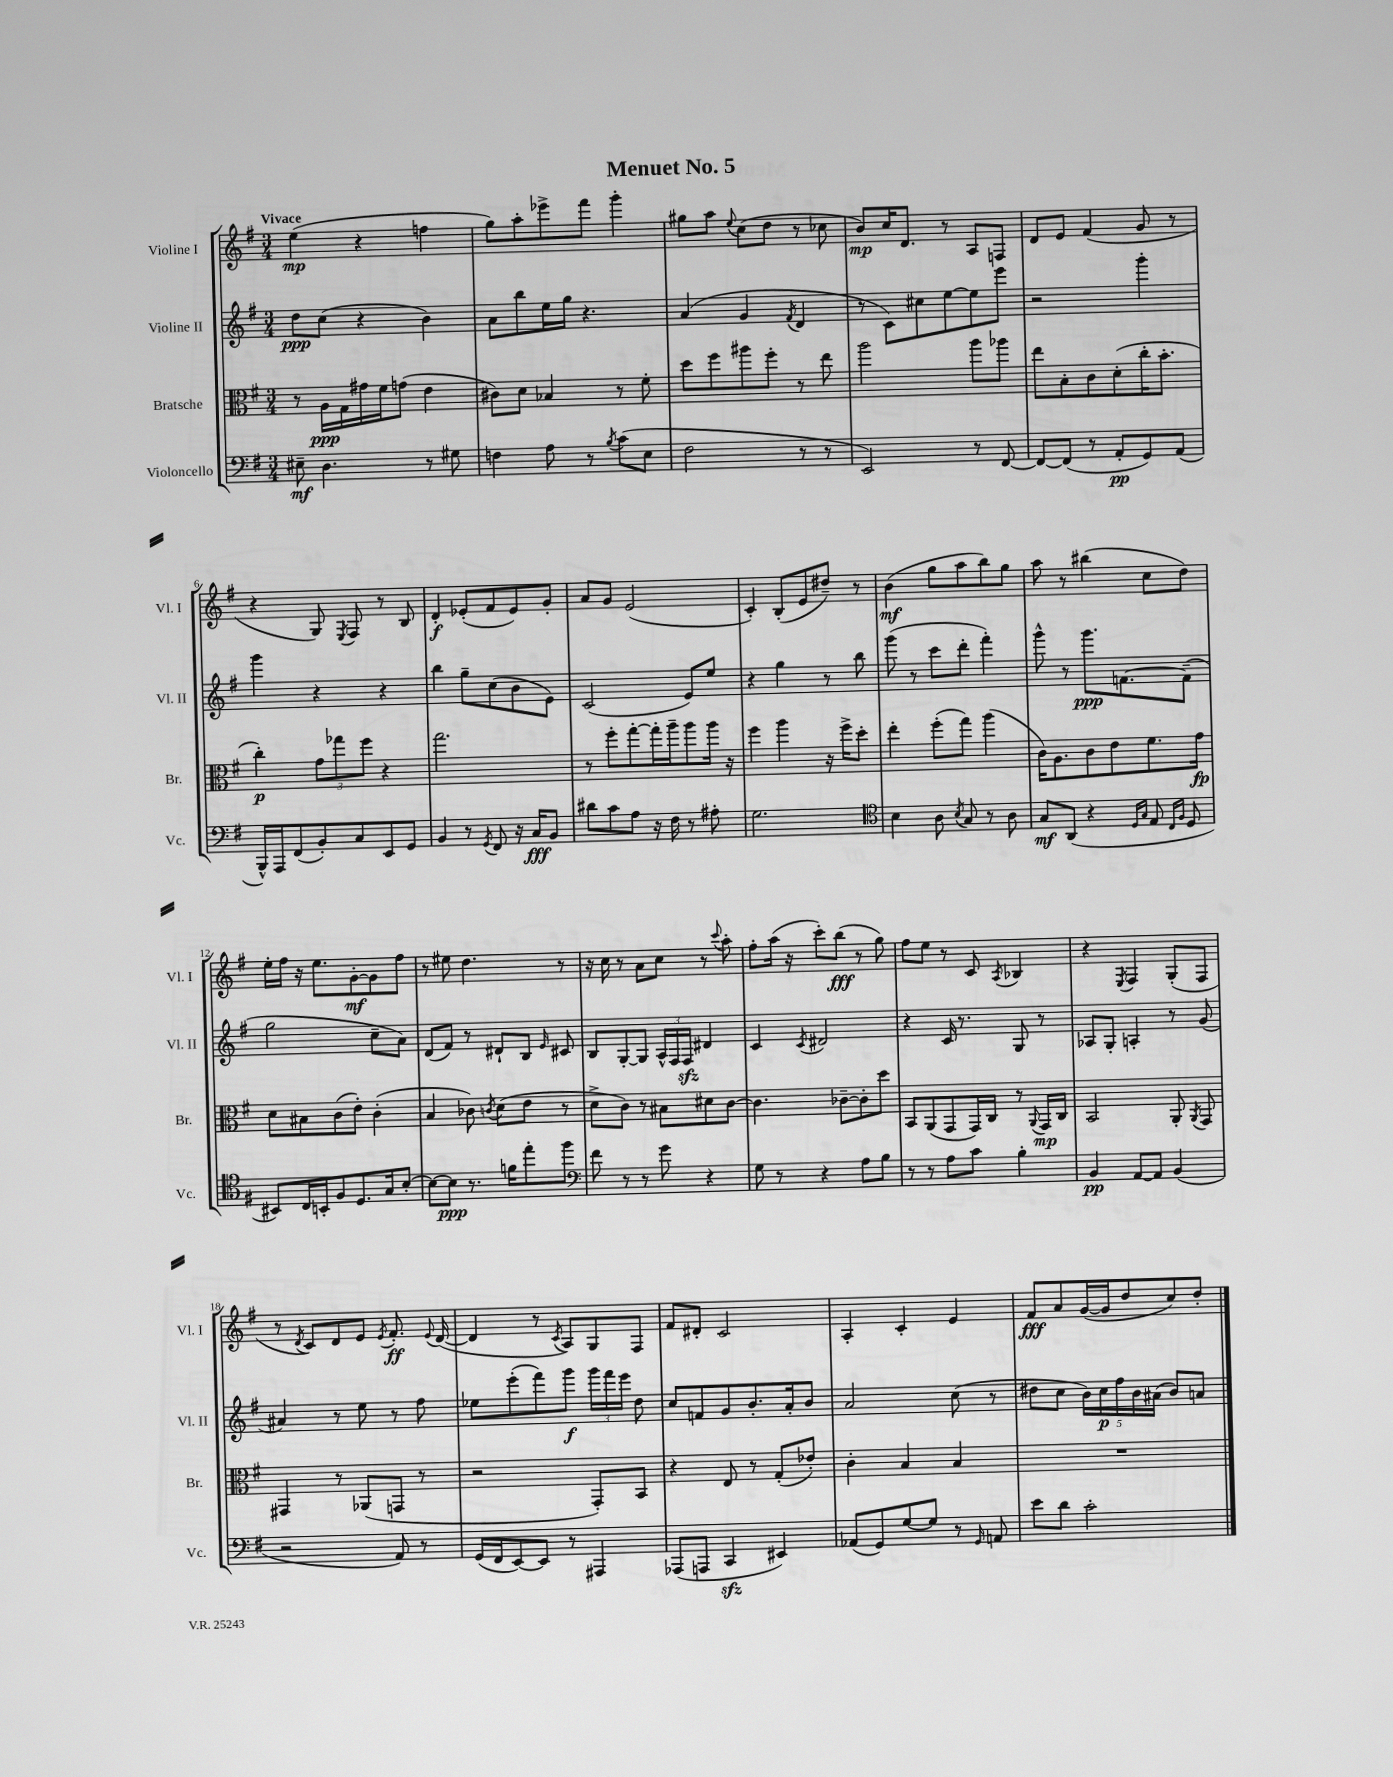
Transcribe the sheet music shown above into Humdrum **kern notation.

**kern	**dynam	**kern	**dynam	**kern	**dynam	**kern	**dynam
*part4	*part4	*part3	*part3	*part2	*part2	*part1	*part1
*staff4	*staff4	*staff3	*staff3	*staff2	*staff2	*staff1	*staff1
*I"Violoncello	*	*I"Bratsche	*	*I"Violine II	*	*I"Violine I	*
*I'Vc.	*	*I'Br.	*	*I'Vl. II	*	*I'Vl. I	*
*clefF4	*	*clefC3	*	*clefG2	*	*clefG2	*
*k[f#]	*	*k[f#]	*	*k[f#]	*	*k[f#]	*
*M3/4	*	*M3/4	*	*M3/4	*	*M3/4	*
=1	=1	=1	=1	=1	=1	=1	=1
!	!	!	!	!	!	!LO:TX:a:B:t=Vivace	!
8E#X~\	mf	8r	.	8dd\L	ppp	(4ee\	mp
4.D\	.	16A\LL	ppp	(8cc\J	.	.	.
.	.	16G\	.	.	.	.	.
.	.	16g#X\	.	4r	.	4r	.
.	.	16f#\J	.	.	.	.	.
.	.	(8gn\J	.	.	.	.	.
8r	.	4e\	.	4b\)	.	4ffn\	.
8G#X\	.	.	.	.	.	.	.
=2	=2	=2	=2	=2	=2	=2	=2
4Fn\	.	8c#X\L)	.	8a\L	.	8gg\L)	.
.	.	8d\J	.	8bb\	.	8aa'\	.
8A\	.	4B-X/	.	16ee\L	.	8eee-X^\	.
.	.	.	.	16gg\JJ	.	.	.
8r	.	.	.	4.r	.	8fff#\J	.
8qB/	.	.	.	.	.	.	.
(8c\L	.	8r	.	.	.	4ggg'\	.
8E\J	.	8f#'\	.	.	.	.	.
=3	=3	=3	=3	=3	=3	=3	=3
2F#\	.	8dd\L	.	(4a/	.	8gg#X\L	.
.	.	8ff#\	.	.	.	8aa\J	.
.	.	.	.	.	.	8qqee/	.
.	.	8aa#X\	.	4g/	.	(8cc\L	.
.	.	8ff#'\J	.	.	.	8dd\J	.
.	.	.	.	8qf#/	.	.	.
8r	.	8r	.	4d/	.	8r	.
8r	.	8ee\	.	.	.	8cc-X\	.
=4	=4	=4	=4	=4	=4	=4	=4
2EE/)	.	2aa\	.	8r	.	8b/L)	mp
.	.	.	.	8c\L)	.	16cc/K	.
.	.	.	.	.	.	8.d/J	.
.	.	.	.	8cc#X\	.	.	.
.	.	.	.	[8ee\	.	8r	.
8r	.	8aa\L	.	8ee\]	.	8A/L	.
[8FF#/	.	8aa-X\J	.	8eee\J	.	8Fn/J	.
=5	=5	=5	=5	=5	=5	=5	=5
8FF#/L_	.	8ee\L	.	2r	.	8d/L	.
(8FF#/J]	.	8B'\	.	.	.	8e/J	.
8r	.	8c\	.	.	.	(4f#/	.
8AA'/L	pp	(8d'\	.	.	.	.	.
8GG/)	.	16cc'\K	.	4ggg'\	.	8g/	.
.	.	8.b'\J	.	.	.	.	.
(8AA/J	.	.	.	.	.	8r	.
!!LO:LB:g=z
=6	=6	=6	=6	=6	=6	=6	=6
16BBB^^/LL)	.	4cc'\)	p	4ggg\	.	4r	.
16AAA/J	.	.	.	.	.	.	.
(8FF#/	.	.	.	.	.	.	.
8BB'/)	.	12g\L	.	4r	.	8G/)	.
.	.	12gg-X\	.	.	.	.	.
.	.	.	.	.	.	8qE/	.
8C/	.	.	.	.	.	8F#/	.
.	.	12ff#\J	.	.	.	.	.
8EE/	.	4r	.	4r	.	8r	.
8GG/J	.	.	.	.	.	8B/	.
=7	=7	=7	=7	=7	=7	=7	=7
4BB/	.	2.gg\	.	4bb\	.	4d'/	f
8r	.	.	.	8gg~\L	.	(8e-X'/L	.
8qGG/	.	.	.	.	.	.	.
8FF#/	.	.	.	(8cc\	.	8f#/	.
16r	.	.	.	8b\	.	8e-/)	.
16C/KL	fff	.	.	.	.	.	.
8BB/J	.	.	.	8e\J)	.	8g'/J	.
=8	=8	=8	=8	=8	=8	=8	=8
8d#X\L	.	8r	.	(2c/	.	8a/L	.
8c\	.	8ff#'\L	.	.	.	8g/J	.
8A\J	.	[8gg'\	.	.	.	(2e/	.
16r	.	16gg'\L]	.	.	.	.	.
16F#\	.	16aa~\J	.	.	.	.	.
8r	.	8aa\	.	8e/L)	.	.	.
8A#X'\	.	16aa\Jk	.	8ee/J	.	.	.
.	.	16r	.	.	.	.	.
=9	=9	=9	=9	=9	=9	=9	=9
2.G\	.	4ff#\	.	4r	.	4c'/)	.
.	.	4aa\	.	4gg\	.	(8B'/L	.
.	.	.	.	.	.	8e/	.
.	.	16r	.	8r	.	8dd#X~/J)	.
.	.	16ff#^\KL	.	.	.	.	.
.	.	8dd'\J	.	8bb\	.	8r	.
=10	=10	=10	=10	=10	=10	=10	=10
*clefC4	*	*	*	*	*	*	*
4B\	.	4ee'\	.	(8ggg\	.	(4b\	mf
.	.	.	.	8r	.	.	.
8A\	.	(8ff#'\L	.	8ccc\L	.	8gg\L	.
8qB/	.	.	.	.	.	.	.
8G/	.	8gg\J)	.	8ddd'\J	.	8aa\	.
8r	.	(4aa\	.	4fff#'\)	.	8bb\)	.
8A\	.	.	.	.	.	8gg\J	.
=11	=11	=11	=11	=11	=11	=11	=11
8G/L	mf	16c\KL)	.	8ggg^^\	.	8aa\	.
.	.	8.A\	.	.	.	.	.
(8AA/J	.	.	.	8r	.	8r	.
4r	.	8c\	.	8.ggg\L	ppp	(4bb#X\	.
.	.	8e\	.	.	.	.	.
.	.	.	.	[8.fn\	.	.	.
16qqD/LL	.	.	.	.	.	.	.
16qqG/JJ	.	.	.	.	.	.	.
8E/	.	8.f#\	.	.	.	8cc\L	.
16qqC/LL	.	.	.	.	.	.	.
16qqF#/JJ	.	.	.	.	.	.	.
8D/	.	.	.	(8f~\J]	.	8dd\J)	.
.	.	16g\Jk	fp	.	.	.	.
!!LO:LB:g=z
=12	=12	=12	=12	=12	=12	=12	=12
8BB#X/L)	.	8d\L	.	2gg\	.	16ee'\LL	.
.	.	.	.	.	.	16ff#\JJ	.
16C/L	.	8B#X\	.	.	.	16r	.
16BBn'/J	.	.	.	.	.	8.ee\L	.
8F#/	.	(8c\	.	.	.	.	.
8.D/	.	8e'\J)	.	.	.	[8g'\	mf
.	.	(4c'\	.	8cc~\L	.	8g\]	.
16G/k	.	.	.	.	.	.	.
[8B'/J	.	.	.	8a\J)	.	8ff#\J	.
=13	=13	=13	=13	=13	=13	=13	=13
8B\L_	.	4B/	.	(8d/L	.	8r	.
8B\J]	ppp	.	.	8f#/J)	.	8ee#X\	.
8.r	.	8c-X\)	.	8r	.	4.dd\	.
.	.	8qcn/	.	.	.	.	.
.	.	(8d\L	.	8d#X`/L	.	.	.
16fn\KL	.	.	.	.	.	.	.
8ee'\	.	8e\J	.	8B/J	.	.	.
.	.	.	.	16qqe/	.	.	.
8ff#\J	.	8r	.	8c#X/	.	8r	.
=14	=14	=14	=14	=14	=14	=14	=14
*clefF4	*	*	*	*	*	*	*
8f#\	.	8d^\L	.	8B/L	.	16r	.
.	.	.	.	.	.	16cc\	.
8r	.	8c\J)	.	[8G'/	.	8r	.
8r	.	8r	.	8G/J]	.	8a\L	.
8g\	.	8B#X\L	.	24A^^/LL	.	8cc\J	.
.	.	.	.	24F#/	.	.	.
.	.	.	.	24F#zz/JJ	.	.	.
4r	.	8d#X\	.	4d#X/	.	8r	.
.	.	.	.	.	.	8qqccc/	.
.	.	[8c\J	.	.	.	8aa'\	.
=15	=15	=15	=15	=15	=15	=15	=15
8G\	.	4.c\]	.	4c/	.	8ff#'\L	.
8r	.	.	.	.	.	(16aa\Jk	.
.	.	.	.	.	.	16r	.
.	.	.	.	8qc/	.	.	.
4r	.	.	.	2d#X/	.	8ccc'\L)	.
.	.	[8c-X~\L	.	.	.	(8bb\J	fff
8A\L	.	8c-'\]	.	.	.	8r	.
8B\J	.	8dd\J	.	.	.	8gg\)	.
=16	=16	=16	=16	=16	=16	=16	=16
8r	.	8BB/L	.	4r	.	8ff#\L	.
8r	.	(8AA/	.	.	.	8ee\J	.
8A\L	.	8GG/	.	16c/	.	8r	.
.	.	.	.	8.r	.	.	.
8c\J	.	16GG/L)	.	.	.	8c/	.
.	.	16C/JJ	.	.	.	.	.
.	.	.	.	.	.	8qA/	.
4B'\	.	8r	.	8G/	.	4B-X/	.
.	.	8qqAA/	.	.	.	.	.
.	.	16GG/LL	mp	8r	.	.	.
.	.	16C/JJ	.	.	.	.	.
=17	=17	=17	=17	=17	=17	=17	=17
4BB/	pp	2BB/	.	8A-X/L	.	4r	.
.	.	.	.	8G'/J	.	.	.
.	.	.	.	.	.	8qE/	.
[8AA/L	.	.	.	4An'/	.	4F#/	.
8AA/J]	.	.	.	.	.	.	.
(4BB/	.	8AA'/	.	8r	.	(8G'/L	.
.	.	8qAA/	.	.	.	.	.
.	.	8GG/	.	(8g/	.	8F#/J	.
!!LO:LB:g=z
=18	=18	=18	=18	=18	=18	=18	=18
2r	.	4GG#X/	.	4a#X/)	.	8r	.
.	.	.	.	.	.	8qd/	.
.	.	.	.	.	.	8c/L)	.
.	.	8r	.	8r	.	8d/	.
.	.	(8AA-X/L	.	8ee\	.	8e/J	.
.	.	.	.	.	.	8qe/	.
8AA/)	.	8GGn/J	.	8r	.	8.f#'/	ff
8r	.	8r	.	8ff#\	.	.	.
.	.	.	.	.	.	8qqe/	.
.	.	.	.	.	.	([16d/	.
=19	=19	=19	=19	=19	=19	=19	=19
(16GG/LL	.	2r	.	8ee-X\L	.	4d/]	.
16FF#/J	.	.	.	.	.	.	.
[8EE/)	.	.	.	(8eee'\	.	.	.
8EE/J]	.	.	.	8fff#\)	.	8r	.
.	.	.	.	.	.	8qc/	.
8r	.	.	.	8ggg\J	f	8A/L)	.
4AAA#X/	.	8GG'/L)	.	24ggg\LL	.	8G/	.
.	.	.	.	24fff#\	.	.	.
.	.	.	.	24eee\JJ	.	.	.
.	.	8BB/J	.	8dd\	.	8F#/J	.
=20	=20	=20	=20	=20	=20	=20	=20
(8AAA-X/L	.	4r	.	8cc/L	.	8f#/L	.
8AAAn/J	.	.	.	8fn/	.	8d#X'/J	.
4CCzz/	.	8E/	.	8g/	.	2c/	.
.	.	8r	.	8.b'/	.	.	.
4EE#X/)	.	(8G'/L	.	.	.	.	.
.	.	.	.	16a'/k	.	.	.
.	.	8e-X'/J)	.	8b/J	.	.	.
=21	=21	=21	=21	=21	=21	=21	=21
(8AA-X/L	.	4c'\	.	2a/	.	4A'/	.
8GG/)	.	.	.	.	.	.	.
[8G/	.	4B/	.	.	.	4c'/	.
8G/J]	.	.	.	.	.	.	.
8r	.	4B/	.	(8cc\	.	4e/	.
16qqGG/	.	.	.	.	.	.	.
8AAn/	.	.	.	8r	.	.	.
=22	=22	=22	=22	=22	=22	=22	=22
8e\L	.	2.r	.	8dd#X\L	.	8f#/L	fff
8d\J	.	.	.	8cc\J	.	8a/	.
2c'\	.	.	.	20b\LL)	.	([16g/L	.
.	.	.	.	20cc\	p	.	.
.	.	.	.	.	.	16g/J]	.
.	.	.	.	20ff#\	.	.	.
.	.	.	.	.	.	8dd/	.
.	.	.	.	20b\	.	.	.
.	.	.	.	(20a#X\JJ	.	.	.
.	.	.	.	8b/L)	.	8cc/)	.
.	.	.	.	8an/J	.	8dd'/J	.
==	==	==	==	==	==	==	==
*-	*-	*-	*-	*-	*-	*-	*-
